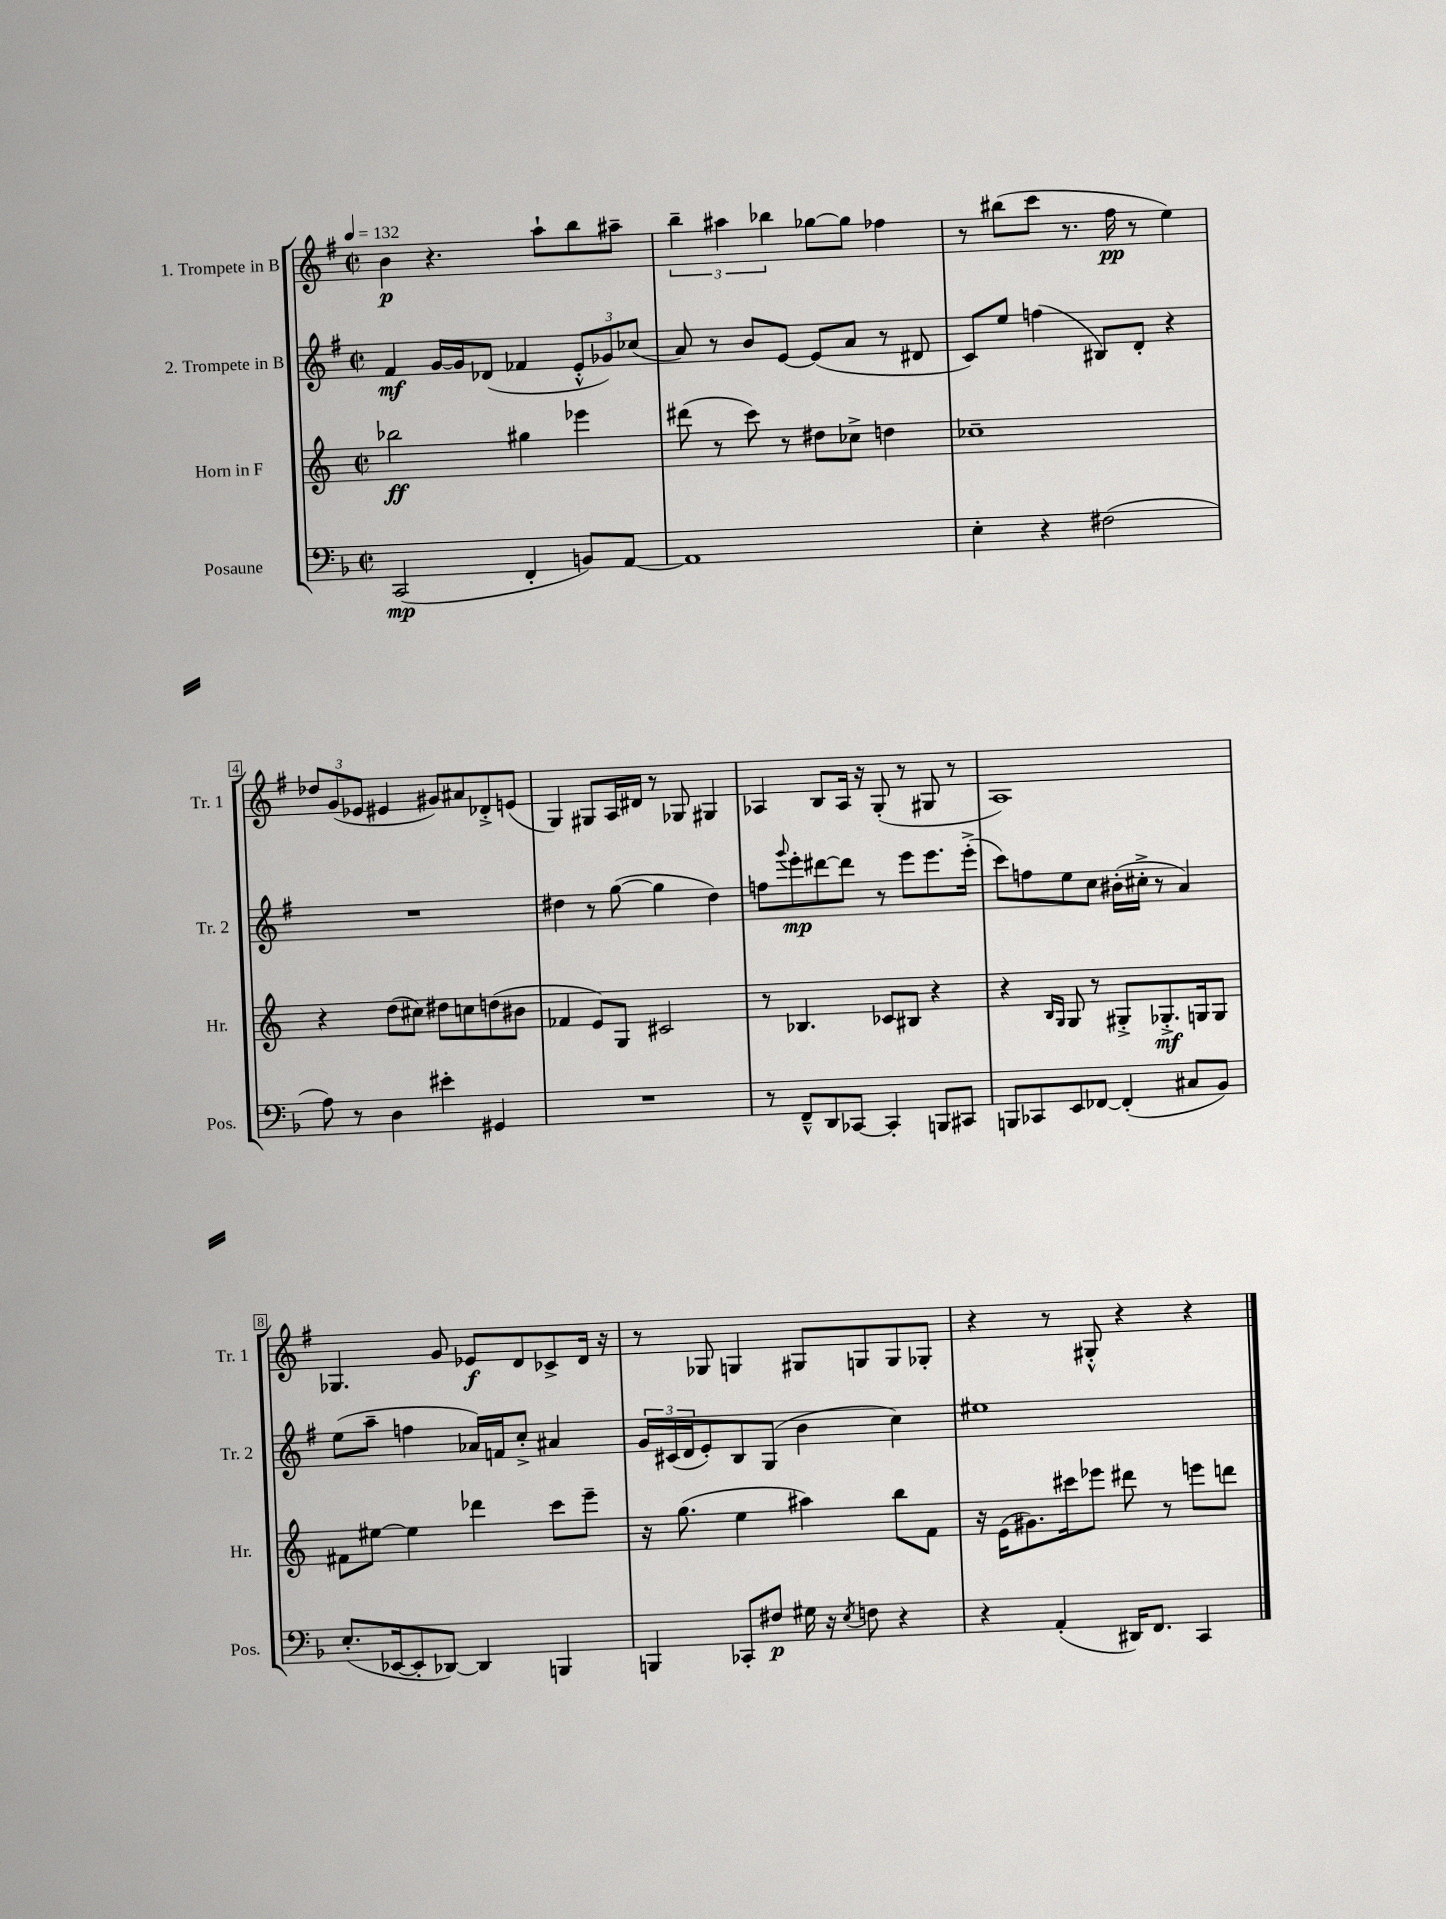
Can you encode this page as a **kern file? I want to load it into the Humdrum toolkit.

**kern	**dynam	**kern	**dynam	**kern	**dynam	**kern	**dynam
*part4	*part4	*part3	*part3	*part2	*part2	*part1	*part1
*staff4	*staff4	*staff3	*staff3	*staff2	*staff2	*staff1	*staff1
*I"Posaune	*	*I"Horn in F	*	*I"2. Trompete in B	*	*I"1. Trompete in B	*
*I'Pos.	*	*I'Hr.	*	*I'Tr. 2	*	*I'Tr. 1	*
*clefF4	*	*clefG2	*	*clefG2	*	*clefG2	*
*k[b-]	*	*k[]	*	*k[f#]	*	*k[f#]	*
*M2/2	*	*M2/2	*	*M2/2	*	*M2/2	*
*met(c|)	*	*met(c|)	*	*met(c|)	*	*met(c|)	*
*MM132	*	*MM132	*	*MM132	*	*MM132	*
=1	=1	=1	=1	=1	=1	=1	=1
(2CC/	mp	2bb-X\	ff	4f#/	mf	4b\	p
.	.	.	.	[16g/LL	.	4.r	.
.	.	.	.	16g/J]	.	.	.
.	.	.	.	(8d-X/J	.	.	.
4FF'/	.	4gg#X\	.	4f-X/	.	.	.
.	.	.	.	.	.	8aa`\L	.
8BBn/L)	.	4eee-X\	.	12e'^^/L	.	8bb\	.
.	.	.	.	12g-X/)	.	.	.
[8AA/J	.	.	.	.	.	8aa#X~\J	.
.	.	.	.	(12cc-X/J	.	.	.
=2	=2	=2	=2	=2	=2	=2	=2
1AA]	.	(8ddd#X\	.	8a/)	.	6bb~\	.
.	.	8r	.	8r	.	.	.
.	.	.	.	.	.	6aa#X\	.
.	.	8ccc\)	.	8b/L	.	.	.
.	.	.	.	.	.	6bb-X\	.
.	.	8r	.	[8e/J	.	.	.
.	.	8dd#X\L	.	(8e/L]	.	[8gg-X\L	.
.	.	8cc-X^\J	.	8a/J	.	8gg-\J]	.
.	.	4ddn\	.	8r	.	4ff-X\	.
.	.	.	.	8d#X/	.	.	.
=3	=3	=3	=3	=3	=3	=3	=3
4E'\	.	1cc-X~	.	8c/L)	.	8r	.
.	.	.	.	8ee/J	.	(8bb#X\L	.
4r	.	.	.	(4ffn\	.	8ccc\J	.
.	.	.	.	.	.	8.r	.
(2F#X\	.	.	.	8B#X/L)	.	.	.
.	.	.	.	.	.	16ff#\	pp
.	.	.	.	8d'/J	.	8r	.
.	.	.	.	4r	.	4ee\)	.
!!LO:LB:g=z
=4	=4	=4	=4	=4	=4	=4	=4
8A\)	.	4r	.	1r	.	12dd-X/L	.
.	.	.	.	.	.	(12g/	.
8r	.	.	.	.	.	.	.
.	.	.	.	.	.	12e-X/J	.
4D\	.	(8dd\L	.	.	.	4e#X/	.
.	.	8cc#X\J)	.	.	.	.	.
4e#X'\	.	8dd#X\L	.	.	.	8g#X/L)	.
.	.	8ccn\	.	.	.	8a#X/	.
4GG#X/	.	(8ddn\	.	.	.	8d-X'^/	.
.	.	8b#X\J	.	.	.	(8en/J	.
=5	=5	=5	=5	=5	=5	=5	=5
1r	.	4f-X/	.	4dd#X\	.	4G/)	.
.	.	8e/L)	.	8r	.	8G#X/L	.
.	.	8G/J	.	([8gg\	.	16A/L	.
.	.	.	.	.	.	16d#X/JJ	.
.	.	2c#X/	.	4gg\]	.	8r	.
.	.	.	.	.	.	8G-X/	.
.	.	.	.	4dd#\)	.	4G#X/	.
=6	=6	=6	=6	=6	=6	=6	=6
8r	.	8r	.	8ffn\L	.	4A-X/	.
.	.	.	.	8qqggg/	.	.	.
8FF~^^/L	.	4.B-X/	.	8eee'\	mp	.	.
8DD/	.	.	.	[8ddd#X\	.	8B/L	.
[8CC-X/J	.	.	.	8ddd#\J]	.	16A-/Jk	.
.	.	.	.	.	.	16r	.
4CC-'/]	.	8c-X/L	.	8r	.	(8G'/	.
.	.	8B#X/J	.	8eee\L	.	8r	.
8BBBn/L	.	4r	.	8.eee\	.	8G#X/	.
8CC#X/J	.	.	.	.	.	8r	.
.	.	.	.	(16eee'^\Jk	.	.	.
=7	=7	=7	=7	=7	=7	=7	=7
8BBBn/L	.	4r	.	8ccc\L)	.	1A)	.
8CC-X/	.	.	.	8ffn\	.	.	.
.	.	16qqB/LL	.	.	.	.	.
.	.	16qqG/JJ	.	.	.	.	.
8EE/	.	8G/	.	8ee\	.	.	.
[8FF-X/J	.	8r	.	8cc\J	.	.	.
(4FF-'/]	.	8G#X'^/L	.	(16b#X'\LL	.	.	.
.	.	.	.	16cc#X'^\JJ	.	.	.
.	.	8.G-X'^/	mf	8r	.	.	.
8C#X/L	.	.	.	4a/)	.	.	.
.	.	16Gn/k	.	.	.	.	.
8BB-/J)	.	8G/J	.	.	.	.	.
!!LO:LB:g=z
=8	=8	=8	=8	=8	=8	=8	=8
(8.E'/L	.	8f#X\L	.	(8ee\L	.	4.G-X/	.
.	.	[8ee#X\J	.	8aa~\J	.	.	.
[16EE-X/k	.	.	.	.	.	.	.
8EE-'/]	.	4ee#\]	.	4ffn\	.	.	.
[8DD-X/J)	.	.	.	.	.	8g/	.
4DD-/]	.	4ddd-X\	.	16a-X/LL)	.	8e-X/L	f
.	.	.	.	16fn/J	.	.	.
.	.	.	.	8cc'^/J	.	8d/	.
4BBBn/	.	8ccc\L	.	4a#X/	.	8c-X^/	.
.	.	8eee~\J	.	.	.	16d/Jk	.
.	.	.	.	.	.	16r	.
=9	=9	=9	=9	=9	=9	=9	=9
4BBBn/	.	16r	.	24g/LL	.	8r	.
.	.	.	.	(24c#X/	.	.	.
.	.	(8.gg\	.	.	.	.	.
.	.	.	.	24d/J	.	.	.
.	.	.	.	8e'/)	.	8G-X/	.
8CC-X'/L	.	4ee\	.	8B/	.	4Gn/	.
8F#X/J	p	.	.	(8G/J	.	.	.
16G#X\	.	4aa#X\)	.	4b\	.	8G#X/L	.
16r	.	.	.	.	.	.	.
8qE/	.	.	.	.	.	.	.
8Fn\	.	.	.	.	.	8Gn/	.
4r	.	8bb\L	.	4cc\)	.	8G/	.
.	.	8f\J	.	.	.	8G-X'/J	.
=10	=10	=10	=10	=10	=10	=10	=10
4r	.	16r	.	1ee#X	.	4r	.
.	.	(16e\KL	.	.	.	.	.
.	.	8.g#X\)	.	.	.	.	.
(4AA'/	.	.	.	.	.	8r	.
.	.	16ccc#X\k	.	.	.	.	.
.	.	8eee-X\J	.	.	.	8G#X'^^/	.
16DD#X/KL)	.	8ddd#X\	.	.	.	4r	.
8.FF/J	.	.	.	.	.	.	.
.	.	8r	.	.	.	.	.
4CC/	.	8eeen\L	.	.	.	4r	.
.	.	8dddn\J	.	.	.	.	.
==	==	==	==	==	==	==	==
*-	*-	*-	*-	*-	*-	*-	*-
